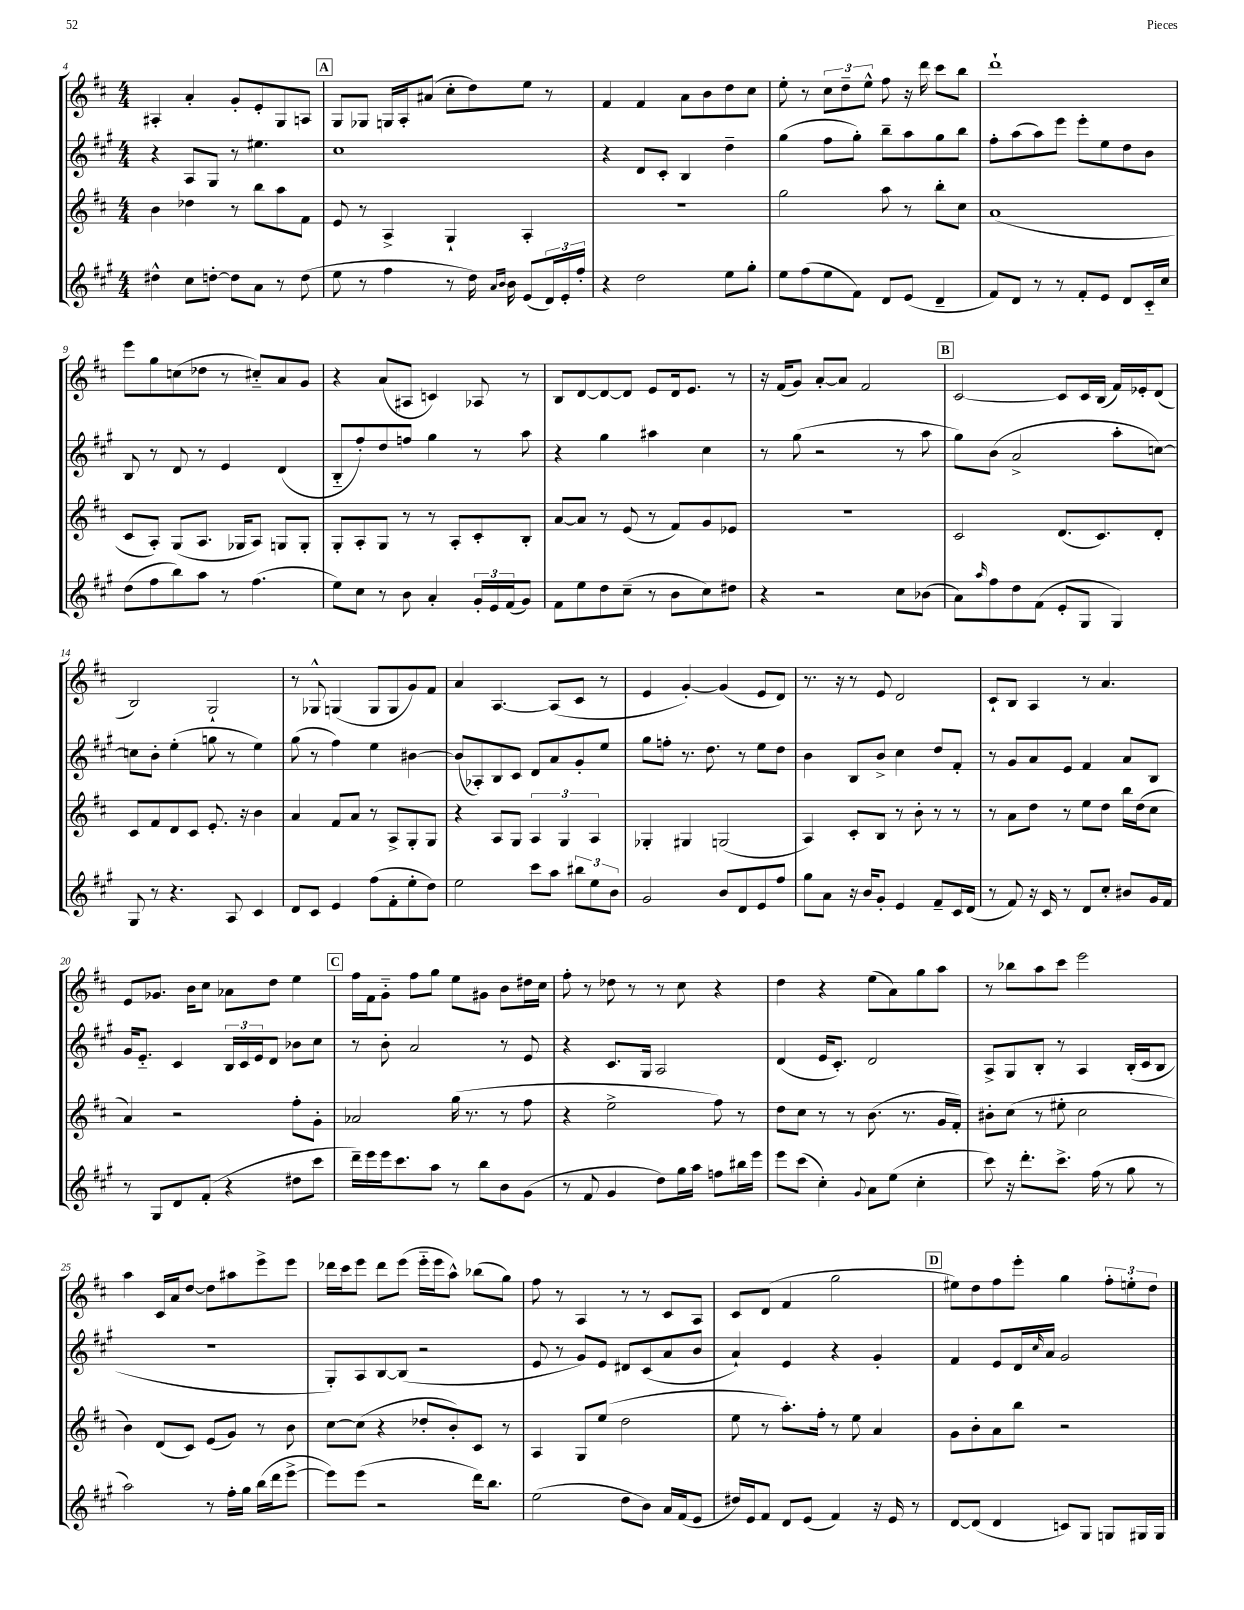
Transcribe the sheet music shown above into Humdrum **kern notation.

**kern	**kern	**kern	**kern
*part4	*part3	*part2	*part1
*staff4	*staff3	*staff2	*staff1
*clefG2	*clefG2	*clefG2	*clefG2
*k[f#c#g#]	*k[f#c#]	*k[f#c#g#]	*k[f#c#]
*M4/4	*M4/4	*M4/4	*M4/4
=4	=4	=4	=4
4dd#X^^\	4b\	4r	4A#X'/
8cc#\L	4dd-X\	8A/L	4a'/
[8ddn'\J	.	8G#/J	.
8dd\L]	8r	8r	8g'/L
8a\J	8bb\L	4.ee#X\	8e'/
8r	8aa\	.	8G/
(8dd\	8f#\J	.	8An/J
!!LO:REH:place=s1:t=A
=5	=5	=5	=5
8ee\	8e/	1cc#	8G/L
8r	8r	.	8G-X/J
4ff#\	4A^/	.	16Gn/LL
.	.	.	16A'/J
.	.	.	(8a#X/J
8r	4G`/	.	8cc#'\L
16dd\)	.	.	8dd\)
16qqa/LL	.	.	.
16qqb/JJ	.	.	.
16b\	.	.	.
(8e/L	4A'/	.	8ee\J
24d/L)	.	.	8r
24e'/	.	.	.
24ff#'/JJ	.	.	.
=6	=6	=6	=6
4r	1r	4r	4f#/
2dd\	.	8d/L	4f#/
.	.	8c#'/J	.
.	.	4B/	8a\L
.	.	.	8b\
8ee\L	.	4dd~\	8dd\
8gg#'\J	.	.	8cc#\J
=7	=7	=7	=7
8ee\L	2gg\	(4gg#\	8ee'\
(8ff#\	.	.	8r
8ee\	.	8ff#\L	12cc#\L
.	.	.	12dd~\
8f#\J)	.	8gg#'\J)	.
.	.	.	12ee^^\J
8d/L	8aa\	8bb~\L	8ff#\
(8e/J	8r	8aa\	16r
.	.	.	16ddd\
4d~/	8bb'\L	8gg#\	8ccc#\L
.	8cc#\J	8bb\J	8bb\J
=8	=8	=8	=8
8f#/L)	(1a	8ff#'\L	1ddd`
8d/J	.	(8aa\	.
8r	.	8aa\)	.
8r	.	8eee\J	.
8f#'/L	.	8eee'\L	.
8e/J	.	8ee\	.
8d/L	.	8dd\	.
16c#/L	.	8b\J	.
16cc#/JJ	.	.	.
!!LO:LB:g=z
=9	=9	=9	=9
(8dd\L	8c#/L	8B/	8eee\L
8ff#\	8A'/J)	8r	8gg\
8bb\)	(8G/L	8d/	(8ccn\
8aa\J	8.A/J	8r	8dd-X\J
8r	.	4e/	8r
.	16G-X/KL	.	.
(4.ff#\	8A/J)	.	8cc#X/L)
.	8Gn/L	(4d/	8a/
.	8G'/J	.	8g/J
=10	=10	=10	=10
8ee\L)	8G'/L	8B/L	4r
8cc#\J	8A'/	8ff#'/)	.
8r	8G/J	8dd/	(8a/L
8b\	8r	8ffn/J	8A#X/J
4a'/	8r	4gg#\	4cn/)
.	8A'/L	.	.
24g#'/LL	8c#'/	8r	8A-X/
24e/	.	.	.
(24f#/J	.	.	.
8g#/J)	8B'/J	8aa\	8r
=11	=11	=11	=11
8f#\L	[8a/L	4r	8B/L
8ee\	8a/J]	.	[8d/
8dd\	8r	4gg#\	8d/_
(8cc#~\J	(8e/	.	8d/J]
8r	8r	4aa#X\	8e/L
8b\L	8f#/L)	.	16d/k
.	.	.	8.e/J
8cc#\)	8g/	4cc#\	.
8dd#X\J	8e-X/J	.	8r
=12	=12	=12	=12
4r	1r	8r	16r
.	.	.	(16f#/KL
.	.	(8gg#\	8g/J)
2r	.	2r	[8a'/L
.	.	.	8a/J]
.	.	.	2f#/
8cc#\L	.	8r	.
(8b-X\J	.	8aa\	.
!!LO:REH:place=s1:t=B
=13	=13	=13	=13
8a\L)	2c#/	8gg#\L)	[2c#/
16qqaa/	.	.	.
8ff#\	.	(8b\J	.
8dd\	.	2a^/	.
(8f#\J	.	.	.
8e'/L	(8.d/L	.	8c#/L]
8G#/J	.	.	16c#/L
.	8.c#/)	.	(16B/JJ
4G#/)	.	8aa'\L	16f#/LL)
.	.	.	16e-X'/J
.	8d'/J	[8ccn\J)	(8d/J
!!LO:LB:g=z
=14	=14	=14	=14
8G#/	8c#/L	8ccn\L]	2B/)
8r	8f#/	8b'\J	.
4.r	8d/	(4ee'\	.
.	8c#/J	.	.
.	8.e'/	8ggn\	2G`/
8A/	.	8r	.
.	16r	.	.
4c#/	4b\	4ee\)	.
=15	=15	=15	=15
8d/L	4a/	(8gg#\	8r
8c#/J	.	8r	8G-X^^/
4e/	8f#/L	4ff#\)	(4Gn/
.	8a/J	.	.
(8ff#\L	8r	4ee\	8G/L
8f#'\	8A^/L	.	8G/
8ee'\	8G'/	[4b#X\	8g/)
8dd\J)	8G/J	.	8f#/J
=16	=16	=16	=16
2ee\	4r	(8b#/L]	4a/
.	.	8A-X'/)	.
.	8A/L	8B/	[4.A/
.	8G/J	8c#/J	.
8ccc#\L	6A/	8d/L	.
8aa\J	.	8a/	(8A/L]
.	6G/	.	.
12bb#X\L	.	8g#'/	8c#/J
12ee\	6A/	.	.
.	.	8ee/J	8r
12b\J	.	.	.
=17	=17	=17	=17
2g#/	4G-X'/	8gg#\L	4e/
.	.	8ffn'\J	.
.	4G#X/	8.r	[4g'/)
.	.	8.dd\	.
8b/L	(2Gn/	.	(4g/]
8d/	.	8r	.
8e/	.	8ee\L	8e/L
8ff#/J	.	8dd\J	8d/J)
=18	=18	=18	=18
8gg#\L	4A/)	4b\	8.r
8a\J	.	.	.
.	.	.	16r
16r	8c#'/L	8B/L	8r
16b/KL	.	.	.
8g#'/J	8B/J	8b^/J	8e/
4e/	8r	4cc#\	2d/
.	8b'\	.	.
8f#~/L	8r	8dd/L	.
16c#/L	8r	8f#'/J	.
(16d/JJ	.	.	.
=19	=19	=19	=19
8r	8r	8r	8c#`/L
8f#/)	8a\L	8g#/L	8B/J
16r	8dd\J	8a/	4A/
16c#/	.	.	.
8r	8r	8e/J	.
8d/L	8ee\L	4f#/	8r
8cc#'/J	8dd\J	.	4.a/
8b#X/L	16bb\LL	8a/L	.
.	(16dd\J	.	.
16g#/L	8cc#\J	8B/J	.
16f#/JJ	.	.	.
!!LO:LB:g=z
=20	=20	=20	=20
8r	4a/)	16g#/KL	8e/L
.	.	8.e/J	.
8G#/L	.	.	8.g-X/J
8d/	2r	4c#/	.
.	.	.	16b\KL
(8f#'/J	.	.	8cc#\J
4r	.	24B/LL	8a-X\L
.	.	24c#/	.
.	.	24e/J	.
.	.	8d/J	8dd\J
8dd#X\L	8ff#'\L	8b-X\L	4ee\
8ccc#\J	8g'\J	8cc#\J	.
!!LO:REH:place=s1:t=C
=21	=21	=21	=21
16ddd~\LL)	2a-X/	8r	16ff#\LL
16eee\	.	.	16f#\J
16eee\J	.	8b'\	8g\J
8.ccc#\	.	.	.
.	.	2a/	8ff#\L
8aa\J	.	.	8gg\J
8r	(16gg\	.	8ee\L
.	8.r	.	.
8bb\L	.	.	8g#X\J
8b\	8r	8r	8b\L
(8g#\J	8ff#\	8e/	16dd#X\L
.	.	.	16cc#\JJ
=22	=22	=22	=22
8r	4r	4r	8ff#'\
8f#/	.	.	8r
4g#/	2ee^\	8.c#/L	8dd-X\
.	.	.	8r
.	.	16G#/Jk	.
8dd\L)	.	2A/	8r
16gg#\L	.	.	8cc#\
16aa\JJ	.	.	.
8ffn\L	8ff#\)	.	4r
16bb#X\L	8r	.	.
16eee\JJ	.	.	.
=23	=23	=23	=23
8eee\L	8dd\L	(4d/	4dd\
(8ccc#\J	8cc#\J	.	.
4cc#'\)	8r	16e/KL	4r
.	.	8.c#'/J)	.
.	8r	.	.
8qqg#/	.	.	.
8a\L	(8.b\	2d/	(8ee\L
(8ee\J	.	.	8a\)
.	8.r	.	.
4cc#'\	.	.	8gg\
.	16g/LL	.	8aa\J
.	16f#'/JJ)	.	.
=24	=24	=24	=24
8ccc#\)	8b#X'\L	8A^/L	8r
16r	(8cc#\J	8G#/	8bb-X\L
8.ddd'\L	.	.	.
.	8r	8B'/J	8aa\
8.ccc#^\J	8ee#X'\	8r	8ccc#\J
.	2cc#\	4A/	2eee\
(16ff#\	.	.	.
8r	.	.	.
8gg#\	.	(16B'/LL	.
.	.	16c#/J	.
8r	.	8B/J	.
!!LO:LB:g=z
=25	=25	=25	=25
2aa\)	4b\)	1r	4aa\
.	(8d/L	.	16c#/LL
.	.	.	16a/J
.	8c#/J)	.	[8dd/J
8r	(8e/L	.	8dd\L]
16ff#'\LL	8g/J)	.	8aa#X\
16gg#\JJ	.	.	.
(16bb\LL	8r	.	8eee^\
16ddd\J	.	.	.
[8eee^\J	8b\	.	8eee\J
=26	=26	=26	=26
8eee\L])	[8cc#\L	8G#'/L)	16ddd-X\LL
.	.	.	16ccc#\J
(8eee\J	(8cc#\J]	8A/	8eee\J
2r	4r	[8B/	8ddd-\L
.	.	(8B/J]	(8eee\J
.	8dd-X'/L	2r	16eee\LL
.	.	.	16eee\J
.	8b'/)	.	8aa^^\J)
16ddd\KL)	8c#/J	.	(8bb-X\L
8.bb\J	.	.	.
.	8r	.	8gg\J)
=27	=27	=27	=27
(2ee\	4A/	8e/	8ff#\
.	.	8r	8r
.	8G/L	8g#/L)	4A/
.	(8ee/J	8e/J	.
8dd\L	2dd\	8d#X/L	8r
8b\J)	.	(8c#/	8r
16a/LL	.	8a/	8c#/L
(16f#/J	.	.	.
8e/J	.	8b/J	8A/J
=28	=28	=28	=28
16dd#X/LL)	8ee\	4a`/)	8c#/L
16e/J	.	.	.
8f#/J	8r	.	(8d/J
8d/L	8.aa'\L)	4e/	4f#/
(8e/J	.	.	.
.	16ff#'\Jk	.	.
4f#/)	8r	4r	2gg\
.	8ee\	.	.
16r	4a/	4g#'/	.
16e/	.	.	.
8r	.	.	.
!!LO:REH:place=s1:t=D
=29	=29	=29	=29
[8d/L	8g\L	4f#/	8ee#X\L)
(8d/J]	8b'\	.	8dd\
4d/	8a\	8e/L	8ff#\
.	8bb\J	16d/L	8eee'\J
.	.	16qqcc#/	.
.	.	16a/JJ	.
8cn/L)	2r	2g#/	4gg\
8G#/J	.	.	.
8Gn/L	.	.	12ff#'\L
.	.	.	12een'\
16G#X/L	.	.	.
.	.	.	12dd\J
16G#/JJ	.	.	.
==	==	==	==
*-	*-	*-	*-
